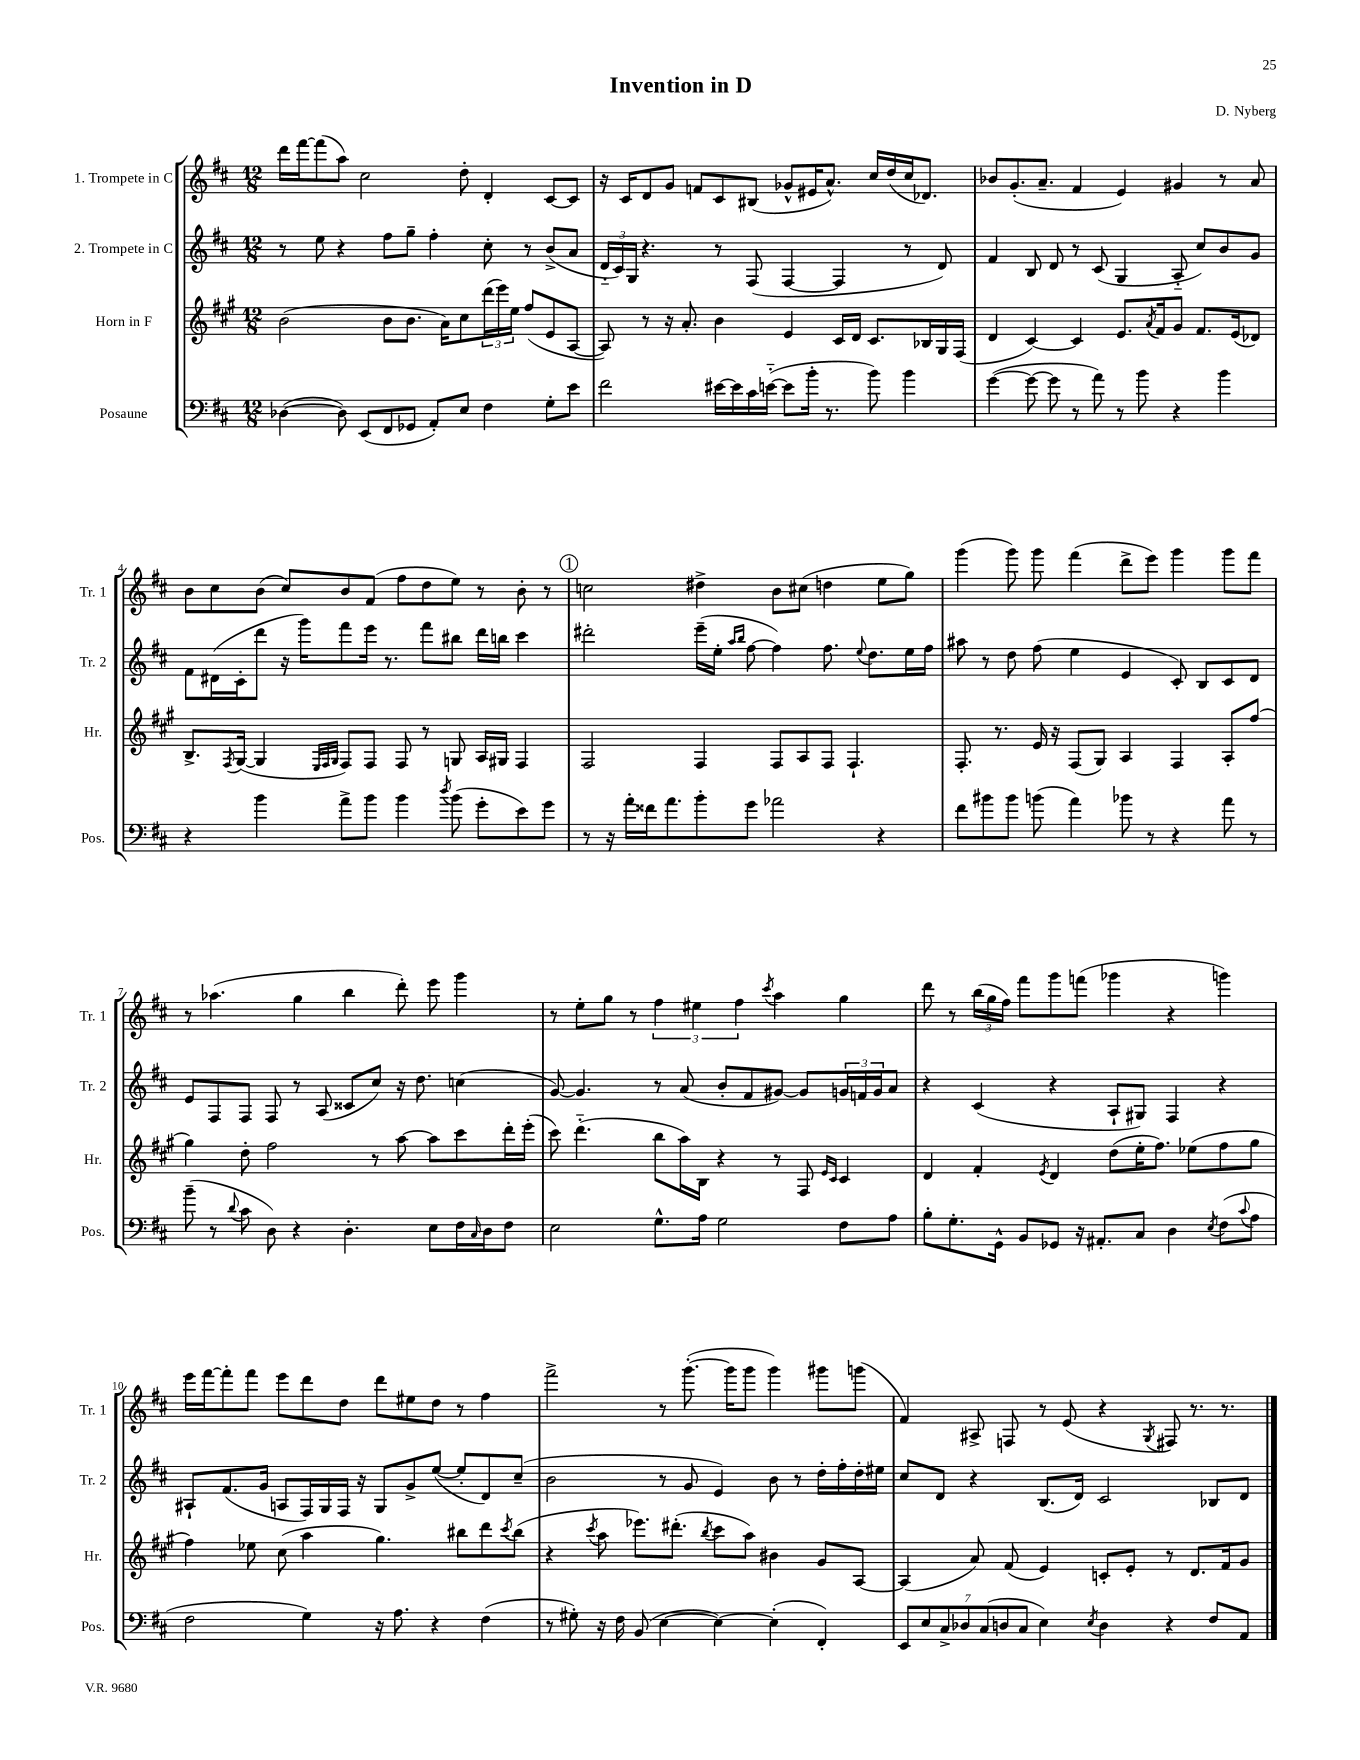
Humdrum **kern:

**kern	**kern	**kern	**kern
*staff4	*staff3	*staff2	*staff1
*clefF4	*clefG2	*clefG2	*clefG2
*k[f#c#]	*k[f#c#g#]	*k[f#c#]	*k[f#c#]
*M12/8	*M12/8	*M12/8	*M12/8
([4D-	(2b	8r	16ddd
.	.	.	[16fff#
.	.	8ee	(8fff#]
8D-])	.	4r	8aa)
(8EE	.	.	2cc#
8FF#	8b	8ff#	.
8GG-	8.b	8gg~	.
8AA')	.	4ff#'	.
.	16a)	.	.
8E	8cc#	.	8dd'
4F#	(24ddd	8cc#'	4d'
.	24eee)	.	.
.	24ee	.	.
.	(8ff#	8r	.
8G'	8e	(8b^	[8c#
8e	[8A	8a	8c#]
=	=	=	=
2f#	8A])	24d'~	16r
.	.	24c#)	.
.	.	.	16c#
.	.	24G	.
.	8r	4.r	8d
.	16r	.	8g
.	8.a'	.	.
.	.	.	8f
[16e#	4b	8r	8c#
16e#]	.	.	.
16c#	.	(8F#	(8B#
([16e'~	.	.	.
8e]	4e	[4F#	8g-^^
16b'	.	.	16e#
8.r	.	.	8.a^^)
.	16c#	4F#]	.
.	16d	.	.
8b)	8.c#	.	16cc#
.	.	.	(16dd
4b	.	8r	16cc#
.	16B-	.	8.d-)
.	16G#	8d)	.
.	(16F#	.	.
=	=	=	=
([4g	4d	4f#	8b-
.	.	.	(8.g'
8g_	[4c#)	8B	.
.	.	.	8.a~
8g]	.	8d	.
8r	4c#]	8r	4f#
8a)	.	(8c#	.
8r	8.e	4G	4e)
8b	.	.	.
.	8qa	.	.
.	16f#	.	.
4r	8g#	8A'~	4g#
.	8.f#	8cc#)	.
4b	.	8b	8r
.	(16e	.	.
.	8d-)	8g	8a
=	=	=	=
4r	8.B^	8f#	8b
.	.	(16d#	8cc#
.	8qF#	.	.
.	([16G#	16c#'	.
4b	4G#]	8ddd	(8b
.	.	16r	8cc#)
.	.	16ggg)	.
.	32qqE	.	.
.	32qqF#	.	.
.	32qqG#	.	.
8a^	8F#)	8fff#	8b
8b	8F#	16eee	(8f#
.	.	8.r	.
4b	8F#	.	8ff#
.	8r	8fff#	8dd
8qdd	.	.	.
(8b	8G	8bb#	8ee)
8g'	16A	16ddd	8r
.	16G#	16bb	.
8e)	4F#	4ccc#	8b'
8g	.	.	8r
=	=	=	=
8r	2F#	2ddd#'	2cc
16r	.	.	.
16a'	.	.	.
16f##	.	.	.
8.a	.	.	.
8b'	4F#	(16eee~	4dd#^
.	.	16ee'	.
.	.	16qqaa	.
.	.	16qqbb	.
8g	.	[8ff#	.
2a-	8F#	4ff#])	8b
.	8A	.	(8cc#
.	8F#	8.ff#	4dd
.	4.F#`	.	.
.	.	8qqee	.
.	.	8.dd	.
4r	.	.	8ee
.	.	16ee	8gg)
.	.	16ff#	.
=	=	=	=
8f#	8.F#'	8aa#	(4ggg
8b#	.	8r	.
.	8.r	.	.
8b#	.	8dd	8ggg)
(8b	16e	(8ff#	8ggg
.	16r	.	.
4a)	(8F#	4ee	(4fff#
.	8G#)	.	.
8b-	4A	4e	8ddd^
8r	.	.	8eee)
4r	4F#	8c#')	4ggg
.	.	8B	.
8a	8A'	8c#	8ggg
8r	(8ff#	8d	8fff#
=	=	=	=
(8b~	4gg#)	8e	8r
8r	.	8F#	(4.aa-
8qqd	.	.	.
8c#	8dd'	8F#	.
8D)	2ff#	8F#	.
4r	.	8r	4gg
.	.	(8A	.
4.D'	.	8c##	4bb
.	8r	8cc#)	.
.	[8aa	16r	8ddd')
.	.	8.dd	.
8E	8aa]	.	8eee
16F#	8ccc#	(4cc	4ggg
16qqC#	.	.	.
16D	.	.	.
8F#	16ddd'	.	.
.	(16eee'	.	.
=	=	=	=
2E	8ccc#)	[8g)	8r
.	(4.ddd'~	4.g]	8ee'
.	.	.	8gg
.	.	.	8r
8.G^^	8bb	8r	6ff#
.	16aa)	(8a	.
.	.	.	6ee#
16A	16B	.	.
2G	4r	8b'	.
.	.	.	6ff#
.	.	8f#	.
.	.	.	8qccc#
.	8r	[8g#)	4aa
.	8F#	8g#]	.
.	16qqe	.	.
.	16qqc#	.	.
8F#	4c#	24g	4gg
.	.	24f	.
.	.	24g	.
8A	.	8a	.
=	=	=	=
8B'	4d	4r	8ddd
8.G'	.	.	8r
.	4f#'	(4c#	(24bb
.	.	.	24gg
16GG^^	.	.	.
.	.	.	24ff#)
8BB	.	.	8fff#
.	8qe	.	.
8GG-	4d	4r	8ggg
16r	.	.	(8fff
8.AA#'	.	.	.
.	(8dd	8A`	4ggg-
8C#	16ee'	8G#)	.
.	8.ff#)	.	.
4D	.	4F#	4r
.	(8ee-	.	.
8qE	.	.	.
(8F#	8ff#	4r	4ggg)
8qqc#	.	.	.
8A	8gg#	.	.
=	=	=	=
2F#	4ff#)	8A#`	16eee
.	.	.	[16fff#
.	.	(8.f#	8fff#']
.	8ee-	.	8fff#
.	.	16g	.
.	(8cc#	8A	8eee
4G)	4aa	16F#)	8ddd
.	.	16G	.
.	.	16F#	8dd
.	.	16r	.
16r	4.gg#)	8G	8ddd
8.A	.	.	.
.	.	8g^	8ee#
4r	.	([8ee	8dd
.	8bb#	8ee']	8r
(4F#	8ddd	8d)	4ff#
.	8qccc#	.	.
.	(8bb#	(8cc#~	.
=	=	=	=
8r	4r	2b	2fff#^
8G#')	.	.	.
.	8qccc#	.	.
16r	8aa	.	.
16F#	.	.	.
(8BB	8.eee-)	.	.
[4E	.	8r	8r
.	(8.ddd#'	.	.
.	.	8g	([8.ggg'
.	8qbb	.	.
4E_)	8ccc#	4e)	.
.	.	.	16ggg]
.	8aa)	.	8ggg
(4E']	4b#	8b	4ggg)
.	.	8r	.
4FF#')	8g#	16dd'	8ggg#
.	.	16ff#'	.
.	[8A	16dd'	(8ggg
.	.	16ee#	.
=	=	=	=
14EE	(4A]	8cc#	4f#)
14E	.	.	.
.	.	8d	.
14C#^	.	.	.
14D-	.	.	.
.	8a)	4r	8A#^
(14C#	.	.	.
14D	.	.	.
.	(8f#	.	8F
14C#	.	.	.
4E)	4e)	(8.B	8r
.	.	.	(8e
.	.	16d)	.
8qE	.	.	.
4D	8c'	2c#	4r
.	8e'	.	.
.	.	.	8qG
4r	8r	.	8F#)
.	8.d	.	8.r
8F#	.	8B-	.
.	16f#	.	8.r
8AA	8g#	8d	.
==	==	==	==
*-	*-	*-	*-
